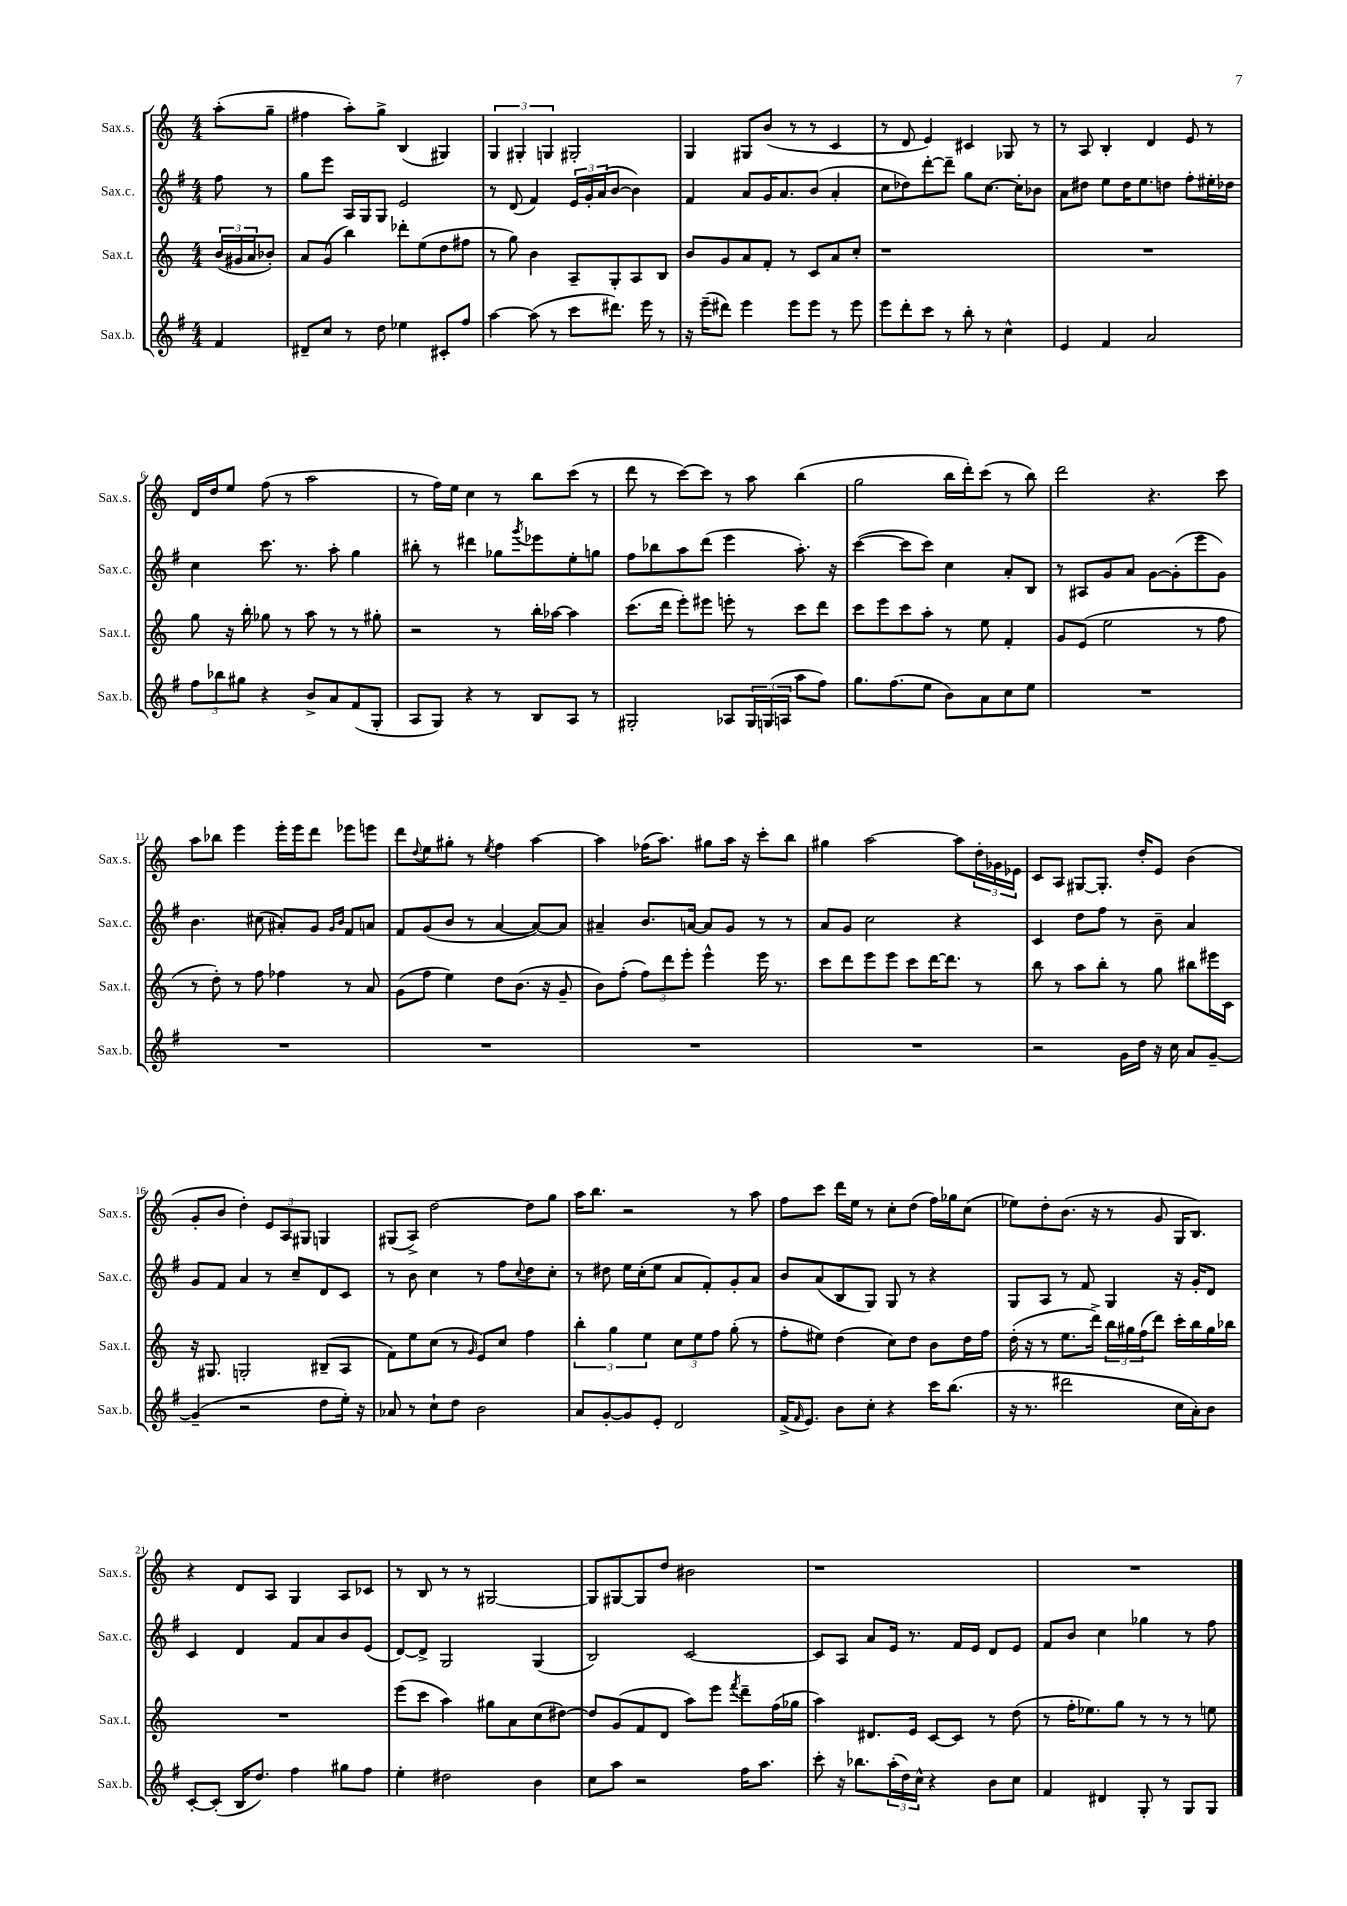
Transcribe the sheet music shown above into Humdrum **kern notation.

**kern	**kern	**kern	**kern
*staff4	*staff3	*staff2	*staff1
*clefG2	*clefG2	*clefG2	*clefG2
*k[f#]	*k[]	*k[f#]	*k[]
*M4/4	*M4/4	*M4/4	*M4/4
4f#	(24b	8ff#	(8aa'
.	24g#	.	.
.	24a	.	.
.	8b-')	8r	8gg~
=	=	=	=
8d#~	8a	8gg	4ff#
8cc	(8g	8eee	.
8r	4bb)	16A	8aa')
.	.	16G	.
8dd	.	8G	8gg^
4ee-	8ddd-'	2e	(4B
.	(8ee	.	.
8c#'	8dd	.	4G#)
8ff#	8ff#	.	.
=	=	=	=
[4aa	8r	8r	6G
.	8gg)	(8d	.
.	.	.	6G#'
(8aa]	4b	4f#)	.
.	.	.	6G
8r	.	.	.
8ccc	8A~	24e	2G#'
.	.	24g'	.
.	.	(24a	.
8.ddd#)	8G'	[8b	.
.	8A	4b])	.
16eee	.	.	.
8r	8B	.	.
=	=	=	=
16r	8b	4f#	4G
(16eee~	.	.	.
8ddd#)	8g	.	.
4eee	8a	8a	8G#
.	8f'	16g	(8b
.	.	8.a	.
8eee	8r	.	8r
8eee	8c	(8b	8r
8r	8a	4a'	4c
8eee	8cc'	.	.
=	=	=	=
8eee	1r	8cc	8r
8ddd'	.	8dd-)	8d
8ccc	.	[8ddd'	4e)
8r	.	8ddd~]	.
8bb'	.	8gg	4c#
8r	.	[8.cc	.
4cc^^	.	.	8G-
.	.	16cc']	.
.	.	8b-	8r
=	=	=	=
4e	1r	8a	8r
.	.	8dd#	8A
4f#	.	8ee	4B'
.	.	16dd#	.
.	.	8.ee	.
2a	.	.	4d
.	.	8dd	.
.	.	8ff#'	8e
.	.	16ee#'	8r
.	.	16dd-	.
=	=	=	=
12ff#	8gg	4cc	16d
.	.	.	16dd
12bb-	.	.	.
.	16r	.	8ee
12gg#	.	.	.
.	16bb'	.	.
4r	8gg-	8.ccc	(8ff
.	8r	.	8r
.	.	8.r	.
8b^	8aa	.	2aa
8a	8r	8aa'	.
(8f#	8r	4gg	.
8G'	8gg#'	.	.
=	=	=	=
8A	2r	8bb#'	8r
8G)	.	8r	16ff)
.	.	.	16ee
4r	.	4ddd#	4cc
8r	8r	8gg-	8r
.	.	8qggg	.
8B	16bb'	8eee-	8bb
.	[16aa-	.	.
8A	4aa-]	8ee'	(8ccc
8r	.	8gg	8r
=	=	=	=
2G#'	(8.ccc	8ff#	8ddd
.	.	8bb-	8r
.	16ddd	.	.
.	8eee')	8aa	[8ccc)
.	8eee#	(8ddd	8ccc]
8A-	8eee'	4eee	8r
24G#	8r	.	8aa
(24G	.	.	.
24A	.	.	.
8aa	8ccc	8.aa')	(4bb
8ff#)	8ddd	.	.
.	.	16r	.
=	=	=	=
8.gg	8ccc	([4ccc	2gg
.	8eee	.	.
(8.ff#	.	.	.
.	8ccc	8ccc]	.
8ee	8aa'	8ccc)	.
8b)	8r	4cc	16bb
.	.	.	16ddd')
8a	8ee	.	(8ccc
8cc	4f'	8a'	8r
8ee	.	8B	8bb)
=	=	=	=
1r	8g	8r	2ddd
.	(8e	8A#	.
.	2ee	8g	.
.	.	8a	.
.	.	[8g	4.r
.	.	(8g']	.
.	8r	8eee	.
.	8ff	8g)	8ccc
=	=	=	=
1r	8r	4.b	8aa
.	8dd')	.	8bb-
.	8r	.	4eee
.	8ff	(8cc#	.
.	4ff-	8a#')	16eee'
.	.	.	16eee
.	.	8g	8ddd
.	.	16qqg	.
.	.	16qqb	.
.	8r	8f#	8eee-
.	8a	8a	8eee
=	=	=	=
1r	(8g	8f#	8ddd
.	.	.	8qqdd
.	8ff	(8g	8ee
.	4ee)	8b	8gg#'
.	.	8r	8r
.	.	.	8qee
.	8dd	[4a	4ff
.	(8.b	.	.
.	.	8a_)	[4aa
.	16r	.	.
.	8g~	8a]	.
=	=	=	=
1r	8b)	4a#~	4aa]
.	(8ff'	.	.
.	12ff)	8.b	(16ff-
.	.	.	8.aa)
.	12ddd	.	.
.	12eee'	.	.
.	.	[16a	.
.	4eee^^	8a]	8gg#
.	.	8g	16aa
.	.	.	16r
.	16eee	8r	8ccc'
.	8.r	.	.
.	.	8r	8bb
=	=	=	=
1r	8ccc	8a	4gg#
.	8ddd	8g	.
.	8eee	2cc	[2aa
.	8eee	.	.
.	8ccc	.	.
.	[16ddd	.	.
.	8.ddd]	.	.
.	.	4r	8aa]
.	8r	.	24dd'
.	.	.	24g-
.	.	.	24e-
=	=	=	=
2r	8bb	4c	8c
.	8r	.	8A
.	8aa	8dd	[8G#
.	8bb'	8ff#	8.G#']
16g	8r	8r	.
16dd	.	.	16dd'
16r	8gg	8b~	8e
16cc	.	.	.
8a	8bb#	4a	(4b
[8g~	16eee#	.	.
.	16c	.	.
=	=	=	=
(4g~]	16r	8g	8g'
.	8.G#	.	.
.	.	8f#	8b
2r	2G'	4a	4dd')
.	.	8r	12e
.	.	.	12A
.	.	8cc~	.
.	.	.	12G#
8dd	(8B#~	8d	4G
16ee')	8A	8c	.
16r	.	.	.
=	=	=	=
8a-	8f)	8r	(8G#
8r	8ee	8b	8A^)
8cc`	(8cc	4cc	[2dd
8dd	8r	.	.
.	16qqg	.	.
2b	8e)	8r	.
.	8cc	8ff#	.
.	.	8qqcc	.
.	4ff	8dd	8dd]
.	.	8cc'	8gg
=	=	=	=
8a	6bb'	8r	16aa
.	.	.	8.bb
[8g'	.	8dd#	.
.	6gg	.	.
8g]	.	16ee	2r
.	.	(16cc'	.
.	6ee	.	.
8e'	.	8ee	.
2d	12cc	8a	.
.	12ee	.	.
.	.	8f#')	.
.	12ff	.	.
.	(8gg'	8g'	8r
.	8r	8a	8aa
=	=	=	=
(16f#^	8ff'	8b	8ff
16qqf#	.	.	.
8.e)	.	.	.
.	8ee#)	(8a	8ccc
8b	(4dd	8B	16ddd
.	.	.	16ee
8cc'	.	8G)	8r
4r	8cc)	8G	8cc'
.	8dd	8r	(8dd
16ccc	8b	4r	16ff)
(8.bb	.	.	16gg-
.	16dd	.	(8cc
.	16ff	.	.
=	=	=	=
16r	(16dd'	8G	8ee-)
8.r	16r	.	.
.	8r	8A	8dd'
2ddd#	8.ee	8r	(8.b
.	.	8f#	.
.	16ddd^)	.	16r
.	24bb	4G	8r
.	24gg#	.	.
.	(24ff	.	.
.	8ddd)	.	8g
16cc	16ccc'	16r	16G
16a')	16bb	16g'	8.B)
8b	16gg#	8d	.
.	16bb-	.	.
=	=	=	=
[8c'	1r	4c	4r
(8c']	.	.	.
16B	.	4d	8d
8.dd)	.	.	.
.	.	.	8A
4ff#	.	8f#	4G
.	.	8a	.
8gg#	.	8b	8A
8ff#	.	(8e	8c-
=	=	=	=
4ee'	(8eee	[8d)	8r
.	8ccc	8d^]	8B
2dd#	4aa)	2G	8r
.	.	.	8r
.	8gg#	.	[2G#
.	8a	.	.
4b	(8cc	(4G	.
.	[8dd#)	.	.
=	=	=	=
8cc	8dd#]	2B)	8G#]
8aa	(8g	.	[8G#
2r	8f	.	8G#]
.	8d	.	8dd
.	8aa)	[2c	2b#
.	8eee	.	.
.	8qfff	.	.
16ff#	8ddd~	.	.
8.aa	.	.	.
.	(16ff	.	.
.	16gg-	.	.
=	=	=	=
8ccc'	4aa)	8c]	1r
16r	.	8A	.
8.bb-	.	.	.
.	8.d#	8a	.
(24aa'	.	16e	.
24dd)	.	.	.
.	16e	8.r	.
24cc^^	.	.	.
4r	[8c	.	.
.	8c]	16f#	.
.	.	16e	.
8b	8r	8d	.
8cc	(8dd	8e	.
=	=	=	=
4f#	8r	8f#	1r
.	16ff'	8b	.
.	8.ee-)	.	.
4d#	.	4cc	.
.	8gg	.	.
8G'	8r	4gg-	.
8r	8r	.	.
8G	8r	8r	.
8G	8ee	8ff#	.
==	==	==	==
*-	*-	*-	*-
